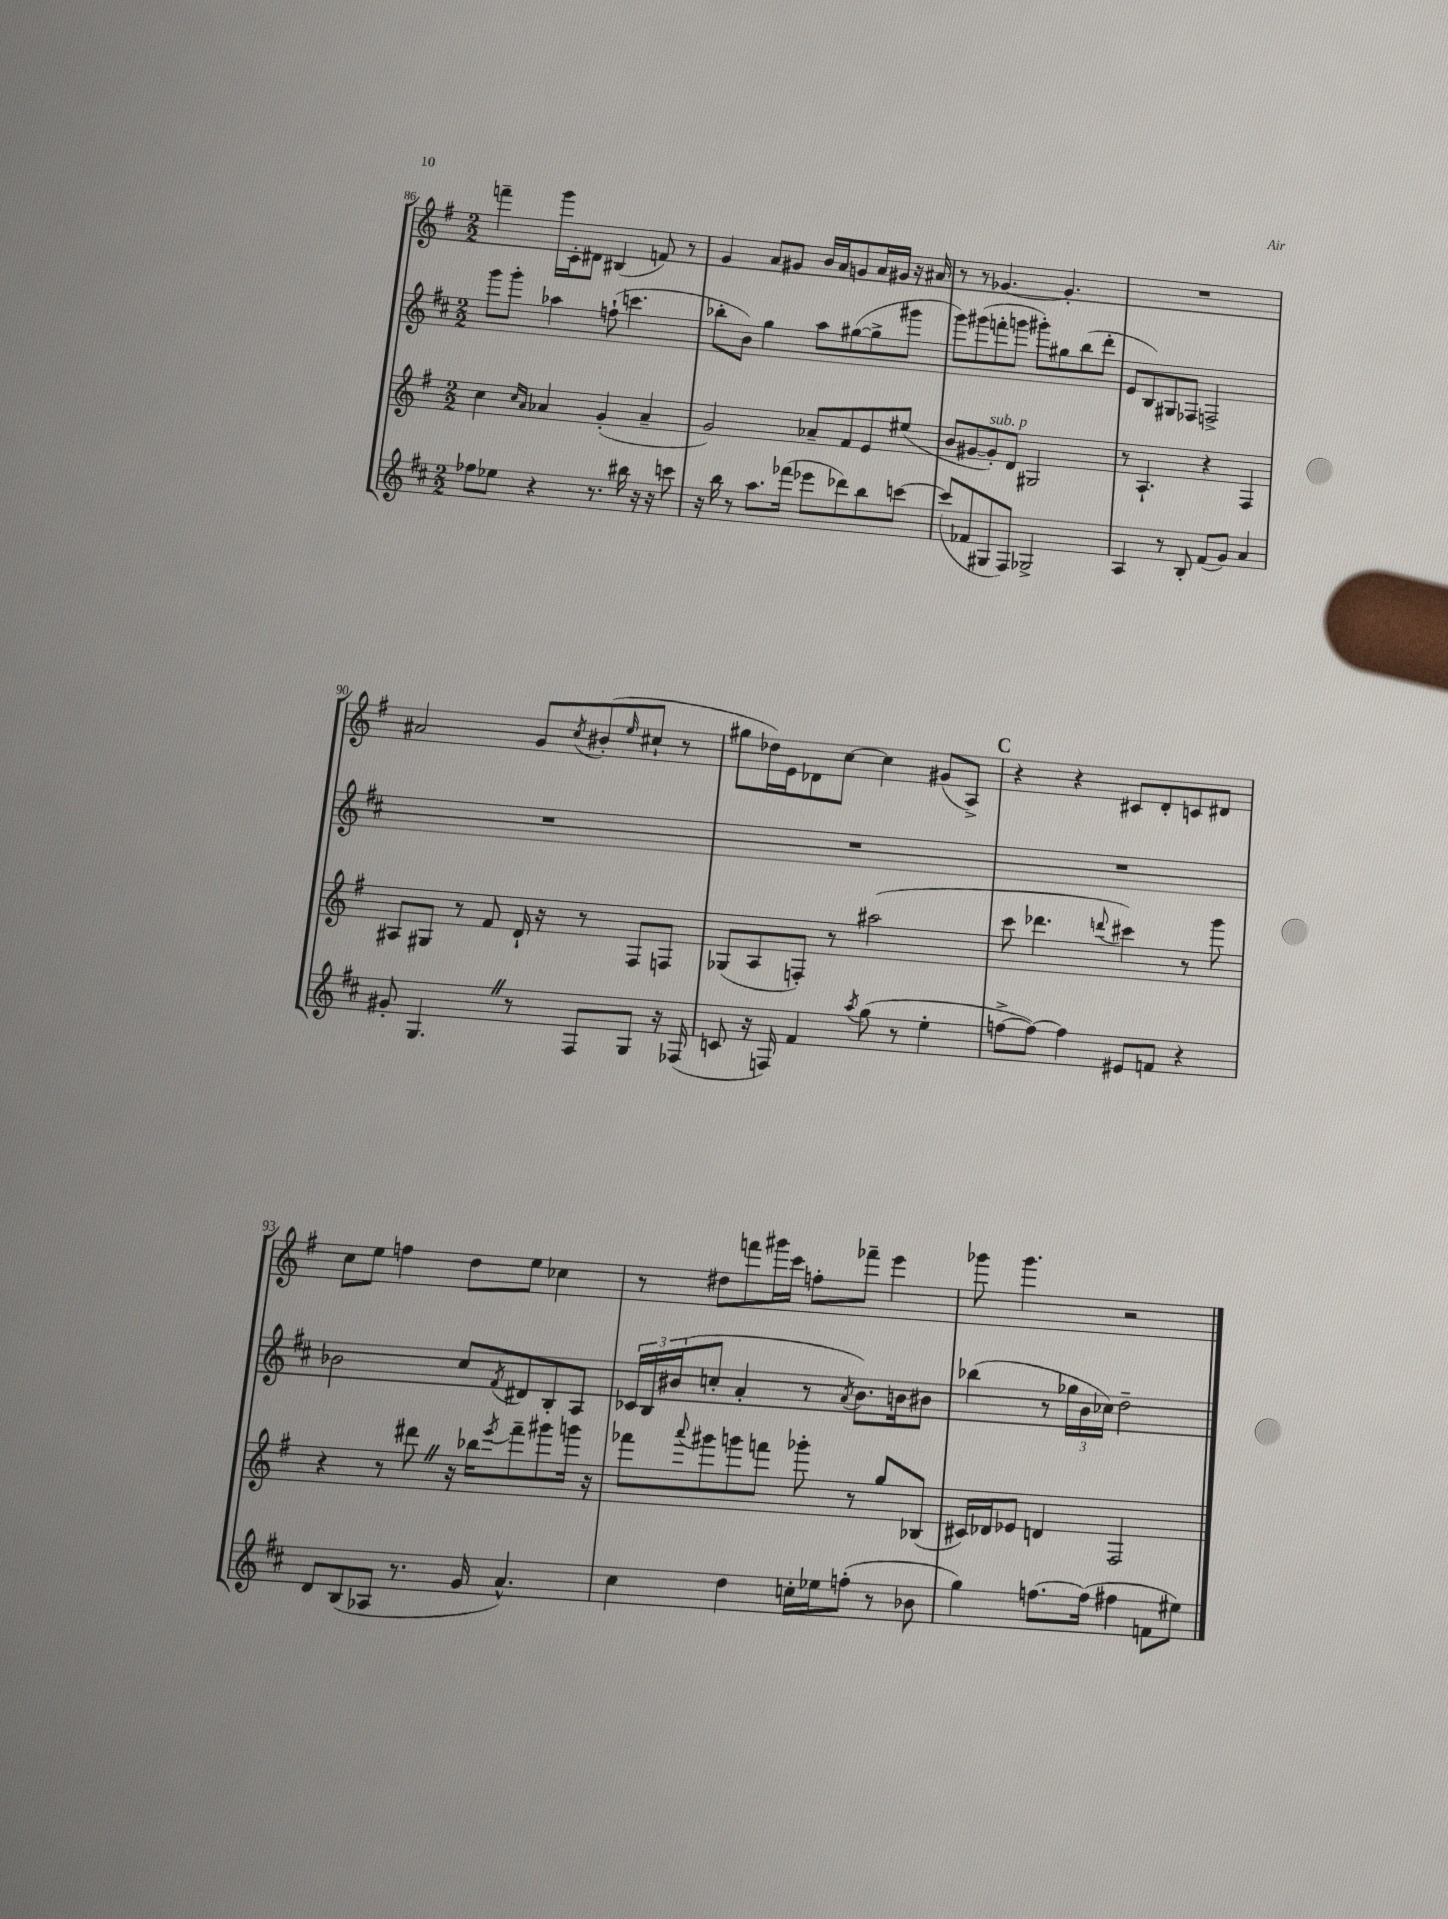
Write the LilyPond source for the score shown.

<<
\new StaffGroup <<
\new Staff = "s0" {
    \clef treble \key g \major \numericTimeSignature \time 2/2
    f'''4-- g'''16 c'16-. dis'8 bis4( f'8) r8 |
    g'4 a'8 gis'8 b'16 a'16 g'8 a'16 gis'16 r16 ais'16 |
    r8 r8 ges'4.~ ges'4.-. |
    R1 |
    ais'2 g'8 \acciaccatura { c''8 } bis'8-.( \grace { e''16 } cis''8-! r8 |
    gis''8 des''16) e'16 des'8 c''8~ c''4 gis'8( a8->) |
    \mark \markup { \bold "C" } r4 r4 cis'8 d'8-. c'8 dis'8 |
    c''8 e''8 f''4 d''8 e''8 ces''4 |
    r8 dis''8 f'''8 gis'''16 c'''16 f''8-. fes'''8-- e'''4 |
    ges'''8 ges'''4. r2 \bar "|." |
}
\new Staff = "s1" {
    \clef treble \key d \major \numericTimeSignature \time 2/2
    g'''8 g'''8-. aes''4 f''8-!( c'''4. |
    bes''8-. b'8) g''4 a''8 gis''8~( gis''8-> gis'''8 |
    g'''8) gis'''8( f'''8-. g'''8 gis'''8-.) gis''8 b''8( d'''8-. |
    e'8 b8) gis8 fes8 f2-> |
    R1 |
    R1 |
    \mark \markup { \bold "C" } R1 |
    bes'2 cis''8 \acciaccatura { fis'8 } dis'8 b8-. a8 |
    \tuplet 3/2 { ces'16 b16 bis'16( } c''8-. a'4-. r8 \acciaccatura { a'8 } bis'8.) b'16 bis'8 |
    bes''4( r8 \tuplet 3/2 { ges''16 b'16 ces''16) } d''2-- \bar "|." |
}
\new Staff = "s2" {
    \clef treble \key g \major \numericTimeSignature \time 2/2
    c''4 \grace { c''16 a'16 } aes'4 g'4-.( aes'4-- |
    g'2) aes'8-- fis'8 e'8 eis''8( |
    b'8 gis'8~ gis'8-.^\markup { \italic "sub. p" }) d'8 gis2 |
    r8 a4.-! r4 fis4 |
    ais8 gis8 r8 fis'8 d'16-! r16 r8 fis8 f8 |
    ges8( a8 f8-.) r8 ais''2( |
    \mark \markup { \bold "C" } c'''8 des'''4. \appoggiatura { d'''8 } cis'''4) r8 g'''8 |
    r4 r8 dis'''8 \once \override BreathingSign.text = \markup { \musicglyph "scripts.caesura.straight" } \breathe r16 bes''16 \acciaccatura { e'''8 } fis'''8-- gis'''8 g'''16 r16 |
    fes'''8 \appoggiatura { a'''8 } gis'''8 g'''8 f'''8 ges'''8-. r8 g''8 bes8( |
    cis'16) des'16 ees'8 d'4 fis2 \bar "|." |
}
\new Staff = "s3" {
    \clef treble \key d \major \numericTimeSignature \time 2/2
    fes''8 ees''8 r4 r8. bis''16 r16 r16 c'''8 |
    r16 b''16 r8 a''8. fes'''16( ees'''8 des'''8) b''8 c'''8~ |
    c'''8( fes'8 gis8 fis8) ges2-> |
    a4 r8 b8-. fis'8( g'8) a'4 |
    gis'8-. g4. \once \override BreathingSign.text = \markup { \musicglyph "scripts.caesura.straight" } \breathe r8 fis8 g8 r16 fes16( |
    c'8 r16 f16) fis'4 \acciaccatura { a''8 } g''8( r8 e''4-. |
    \mark \markup { \bold "C" } f''8~-> f''8~) f''4 eis'8 f'8 r4 |
    d'8 b8( aes8 r8. g'16 a'4.-^) |
    cis''4 d''4 c''16-. ees''16 f''8-.( r8 bes'8 |
    g''4) f''8.~ f''16( fis''4 f'8 eis''8) \bar "|." |
}
>>
>>
\layout { \context { \Score currentBarNumber = #86 } }
